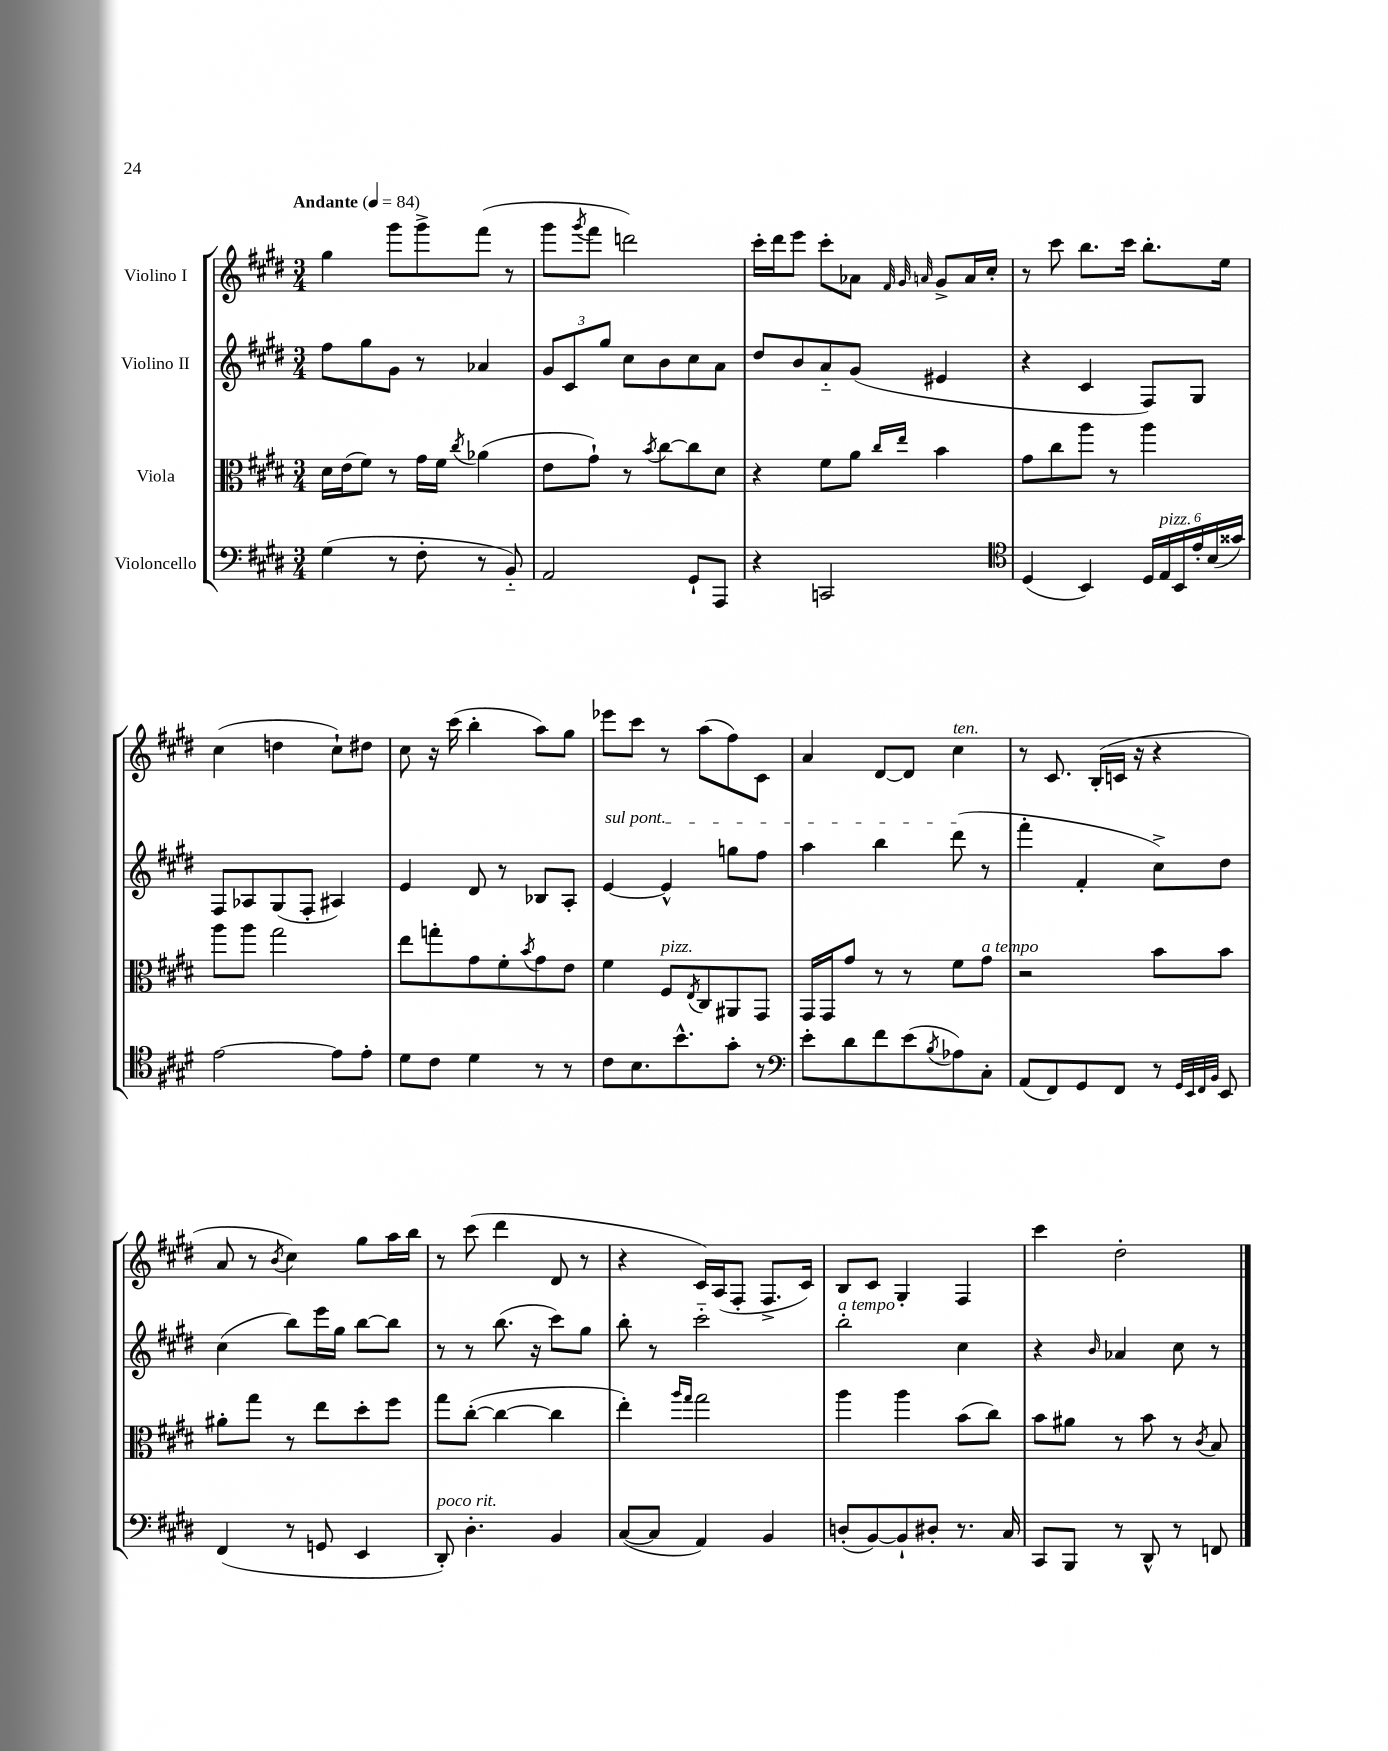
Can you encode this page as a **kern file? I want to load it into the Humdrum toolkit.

**kern	**kern	**kern	**kern
*staff4	*staff3	*staff2	*staff1
*clefF4	*clefC3	*clefG2	*clefG2
*k[f#c#g#d#]	*k[f#c#g#d#]	*k[f#c#g#d#]	*k[f#c#g#d#]
*M3/4	*M3/4	*M3/4	*M3/4
*MM84	*MM84	*MM84	*MM84
(4G#\	16d#\LL	8ff#\L	4gg#\
.	(16e\J	.	.
.	8f#\J)	8gg#\	.
8r	8r	8g#\J	8ggg#\L
8F#'\	16g#\LL	8r	8ggg#^\
.	16f#\JJ	.	.
.	8qcc#/	.	.
8r	(4a-\	4a-/	(8fff#\J
8BB'~/)	.	.	8r
=	=	=	=
2AA/	8e\L	12g#/L	8ggg#\L
.	.	12c#/	.
.	.	.	8qggg#/
.	8g#`\J)	.	8fff#\J
.	.	12gg#/J	.
.	8r	8cc#\L	2ddd\)
.	8qb/	.	.
.	[8cc#\L	8b\	.
8GG#`/L	8cc#\]	8cc#\	.
8AAA/J	8d#\J	8a\J	.
=	=	=	=
4r	4r	8dd#/L	16ccc#'\LL
.	.	.	16ddd#\J
.	.	8b/	8eee\J
2CC/	8f#\L	8a'~/	8ccc#'\L
.	8a\J	(8g#/J	8a-\J
.	.	.	32qqf#/
.	16qqcc#/LL	.	32qqg#/
.	16qqee/JJ	.	32qqa/
.	4b\	4e#/	8g#^/L
.	.	.	16a/L
.	.	.	16cc#'/JJ
=	=	=	=
*clefC4	*	*	*
(4D#/	8g#\L	4r	8r
.	8cc#\	.	8ccc#\
4BB/)	8aa\J	4c#/	8.bb\L
.	8r	.	.
.	.	.	16ccc#\Jk
24D#/LL	4aa\	8F#/L)	8.bb'\L
24E/	.	.	.
24BB/	.	.	.
24e'/	.	8G#/J	.
(24B/	.	.	.
.	.	.	16ee\Jk
24g##/JJ)	.	.	.
=	=	=	=
[2e\	8aa\L	8F#/L	(4cc#\
.	8aa\J	8A-/	.
.	2gg#\	(8G#/	4dd\
.	.	8F#'/J	.
8e\]L	.	4A#/)	8cc#`\L)
8e'\J	.	.	8dd#\J
=	=	=	=
8d#\L	8ee\L	4e/	8cc#\
8c#\J	8gg'\	.	16r
.	.	.	(16ccc#\
4d#\	8g#\	8d#/	4bb'\
.	8f#'\	8r	.
.	8qb/	.	.
8r	8g#\	8B-/L	8aa\L)
8r	8e\J	8A'/J	8gg#\J
=	=	=	=
8c#\L	4f#\	[4e/	8eee-\L
8.B\	.	.	8ccc#\J
.	8F#/L	4e^^/]	8r
8.b^^\	.	.	.
.	8qE/	.	.
.	8C#/	.	(8aa\L
8g#'\J	8AA#/	8gg\L	8ff#\)
8r	8GG#/J	8ff#\J	8c#\J
=	=	=	=
*clefF4	*	*	*
8e'\L	16GG#/LL	4aa\	4a/
.	16GG#/J	.	.
8d#\	8g#/J	.	.
8f#\	8r	4bb\	[8d#/L
(8e\	8r	.	8d#/]J
8qB/	.	.	.
8A-\)	8f#\L	(8ddd#\	4cc#\
8C#'\J	8g#\J	8r	.
=	=	=	=
(8AA/L	2r	4fff#'\	8r
8FF#/)	.	.	8.c#/
8GG#/	.	4f#'/	.
.	.	.	(16B'/LL
8FF#/J	.	.	16c/JJ
.	.	.	16r
8r	8b\L	8cc#^\L)	4r
32qqGG#/LLL	.	.	.
32qqEE/	.	.	.
32qqFF#/	.	.	.
32qqBB/JJJ	.	.	.
8EE/	8b\J	8dd#\J	.
=	=	=	=
(4FF#/	8a#'\L	(4cc#\	8a/
.	8gg#\J	.	8r
.	.	.	8qb/
8r	8r	8bb\L)	4cc#\)
8GG/	8ee\L	16eee\L	.
.	.	16gg#\JJ	.
4EE/	8dd#'\	[8bb\L	8gg#\L
.	8ff#\J	8bb\]J	16aa\L
.	.	.	16bb\JJ
=	=	=	=
8DD#'/)	8gg#\L	8r	8r
4.D#'\	([8cc#'\J	8r	(8ccc#\
.	4cc#\_	(8.bb\	4ddd#\
.	.	16r	.
4BB/	4cc#\]	8ccc#\L)	8d#/
.	.	8gg#\J	8r
=	=	=	=
([8C#/L	4ee'\)	8bb'\	4r
8C#/]J	.	8r	.
.	16qqaa/LL	.	.
.	16qqgg#/JJ	.	.
4AA/)	2gg#\	2ccc#'~\	16c#/LL)
.	.	.	(16A/J
.	.	.	8F#'/J
4BB/	.	.	8.F#^/L
.	.	.	16c#/Jk)
=	=	=	=
(8D'/L	4aa\	2bb'\	8B/L
[8BB/)	.	.	8c#/J
8BB`/]	4aa\	.	4G#'/
8D#'/J	.	.	.
8.r	(8b\L	4cc#\	4F#/
.	8cc#\J)	.	.
16C#/	.	.	.
=	=	=	=
8CC#/L	8b\L	4r	4ccc#\
8BBB/J	8a#\J	.	.
.	.	16qqb/	.
8r	8r	4a-/	2dd#'\
8DD#^^/	8b\	.	.
8r	8r	8cc#\	.
.	8qc#/	.	.
8FF/	8B/	8r	.
==	==	==	==
*-	*-	*-	*-
